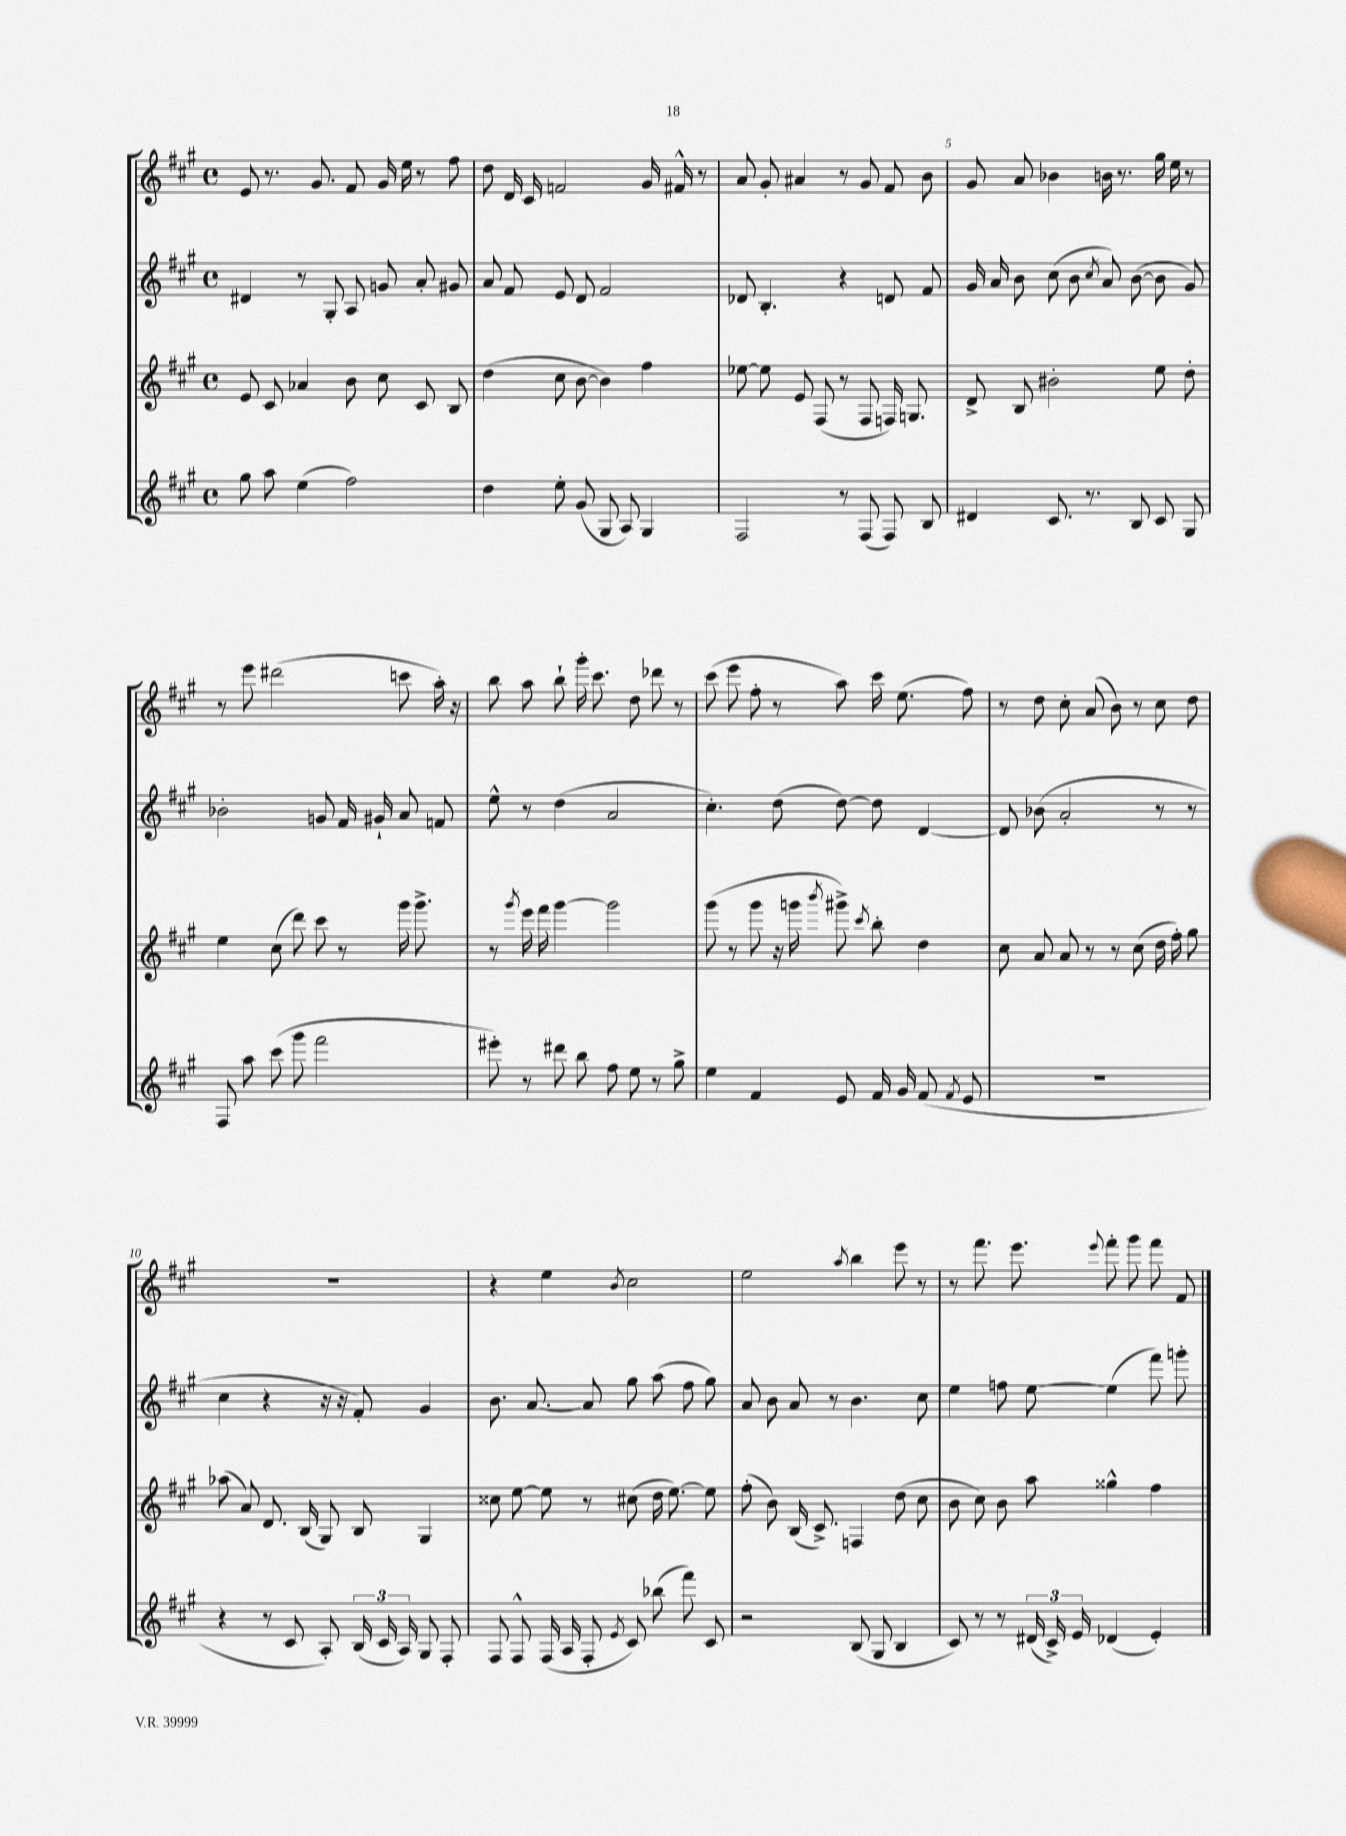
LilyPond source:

<<
\new StaffGroup <<
\new Staff = "s0" {
    \clef treble \key a \major \defaultTimeSignature \time 4/4
    \autoBeamOff e'8 r8. gis'8. fis'8 gis'16 e''16 r8 fis''8 |
    d''8 d'16 cis'16 f'2 gis'16 fis'16-^ r8 |
    a'8 gis'8-. ais'4 r8 gis'8 fis'8 b'8 |
    gis'8 a'8 bes'4 b'16 r8. gis''16 e''16 r8 |
    r8 e'''8 dis'''2( c'''8 a''16-.) r16 |
    b''8 a''8 b''8-! gis'''16-. cis'''8. d''8 des'''8 r8 |
    cis'''8( e'''8 fis''8-. r8 a''8) cis'''16 e''8.( fis''8) |
    r8 d''8 cis''8-. a'8( b'8) r8 cis''8 d''8 |
    R1 |
    r4 e''4 \acciaccatura { b'8 } cis''2 |
    e''2 \acciaccatura { a''8 } b''4 e'''8 r8 |
    r8 fis'''8. e'''8. \appoggiatura { e'''8 } fis'''8-. gis'''8 fis'''8 fis'8 \bar "|." |
}
\new Staff = "s1" {
    \clef treble \key a \major \defaultTimeSignature \time 4/4
    \autoBeamOff dis'4 r8 gis8-. a8 g'8 a'8-. gis'8 |
    a'8 fis'8 e'8 d'8 fis'2 |
    des'8 b4.-. r4 d'8 fis'8 |
    gis'16 a'16 b'8 cis''8( b'8 \acciaccatura { cis''8 } a'8) b'8~( b'8 gis'8) |
    bes'2-. g'8 fis'16 gis'16-! a'8 f'8 |
    e''8-^ r8 d''4( a'2 |
    cis''4.-.) d''8( d''8~) d''8 d'4~ |
    d'8 bes'8( a'2-. r8 r8 |
    cis''4 r4 r16 r16 fis'8-.) gis'4 |
    b'8. a'8.~ a'8 gis''8 a''8( fis''8 gis''8) |
    a'8 b'8 a'8 r8 b'4. cis''8 |
    e''4 f''8 e''8~ e''4( fis'''8) g'''8-. \bar "|." |
}
\new Staff = "s2" {
    \clef treble \key a \major \defaultTimeSignature \time 4/4
    \autoBeamOff e'8 cis'8 aes'4 b'8 cis''8 cis'8 b8 |
    d''4( cis''8 b'8~ b'4) fis''4 |
    ees''8~ ees''8 e'8 fis8( r8 fis8 f16) g8. |
    d'8-> b8 bis'2-. e''8 d''8-. |
    e''4 cis''8( d'''8) cis'''8 r8 gis'''16 gis'''8.-> |
    r8 \acciaccatura { gis'''8 } e'''16 fis'''16 gis'''4~ gis'''2 |
    gis'''8( r8 gis'''8 r16 g'''16 \acciaccatura { b'''8 } gis'''8->) \acciaccatura { cis'''8 } b''8-. d''4 |
    cis''8 a'8 a'8 r8 r8 cis''8( d''16 fis''16-.) gis''8 |
    aes''8( a'8) d'8. b16( gis8) b8 gis4 |
    cisis''8 e''8~ e''8 r8 cis''8( d''16 e''8.~) e''8 |
    fis''8-.( b'8) b16( cis'8.->) f4 d''8( cis''8 |
    b'8 cis''8) b'8 a''8 gisis''4-^ fis''4 \bar "|." |
}
\new Staff = "s3" {
    \clef treble \key a \major \defaultTimeSignature \time 4/4
    \autoBeamOff gis''8 a''8 e''4( fis''2) |
    d''4 e''8-. gis'8( gis8 a8) gis4 |
    fis2 r8 fis8( fis8) b8 |
    dis'4 cis'8. r8. b8 cis'8 gis8 |
    fis8 a''8 cis'''8( gis'''8 fis'''2 |
    eis'''8-.) r8 dis'''8 b''8 fis''8 e''8 r8 gis''8-> |
    e''4 fis'4 e'8 fis'16 gis'16 fis'8( \acciaccatura { fis'8 } e'8 |
    R1 |
    r4 r8 cis'8 a8-.) \tuplet 3/2 { b16( cis'16 a16) } gis8 fis8-. |
    fis8 fis8-^ fis16( a16 fis8-. \acciaccatura { e'8 } cis'8) bes''8( fis'''8) cis'8 |
    r2 b8( gis8 b4 |
    cis'8) r8 r8 \tuplet 3/2 { dis'16( cis'16->) e'16 } des'4( e'4-.) \bar "|." |
}
>>
>>
\layout { \context { \Score currentBarNumber = #2 \override BarNumber.break-visibility = ##(#f #t #t) barNumberVisibility = #(every-nth-bar-number-visible 5) } }
